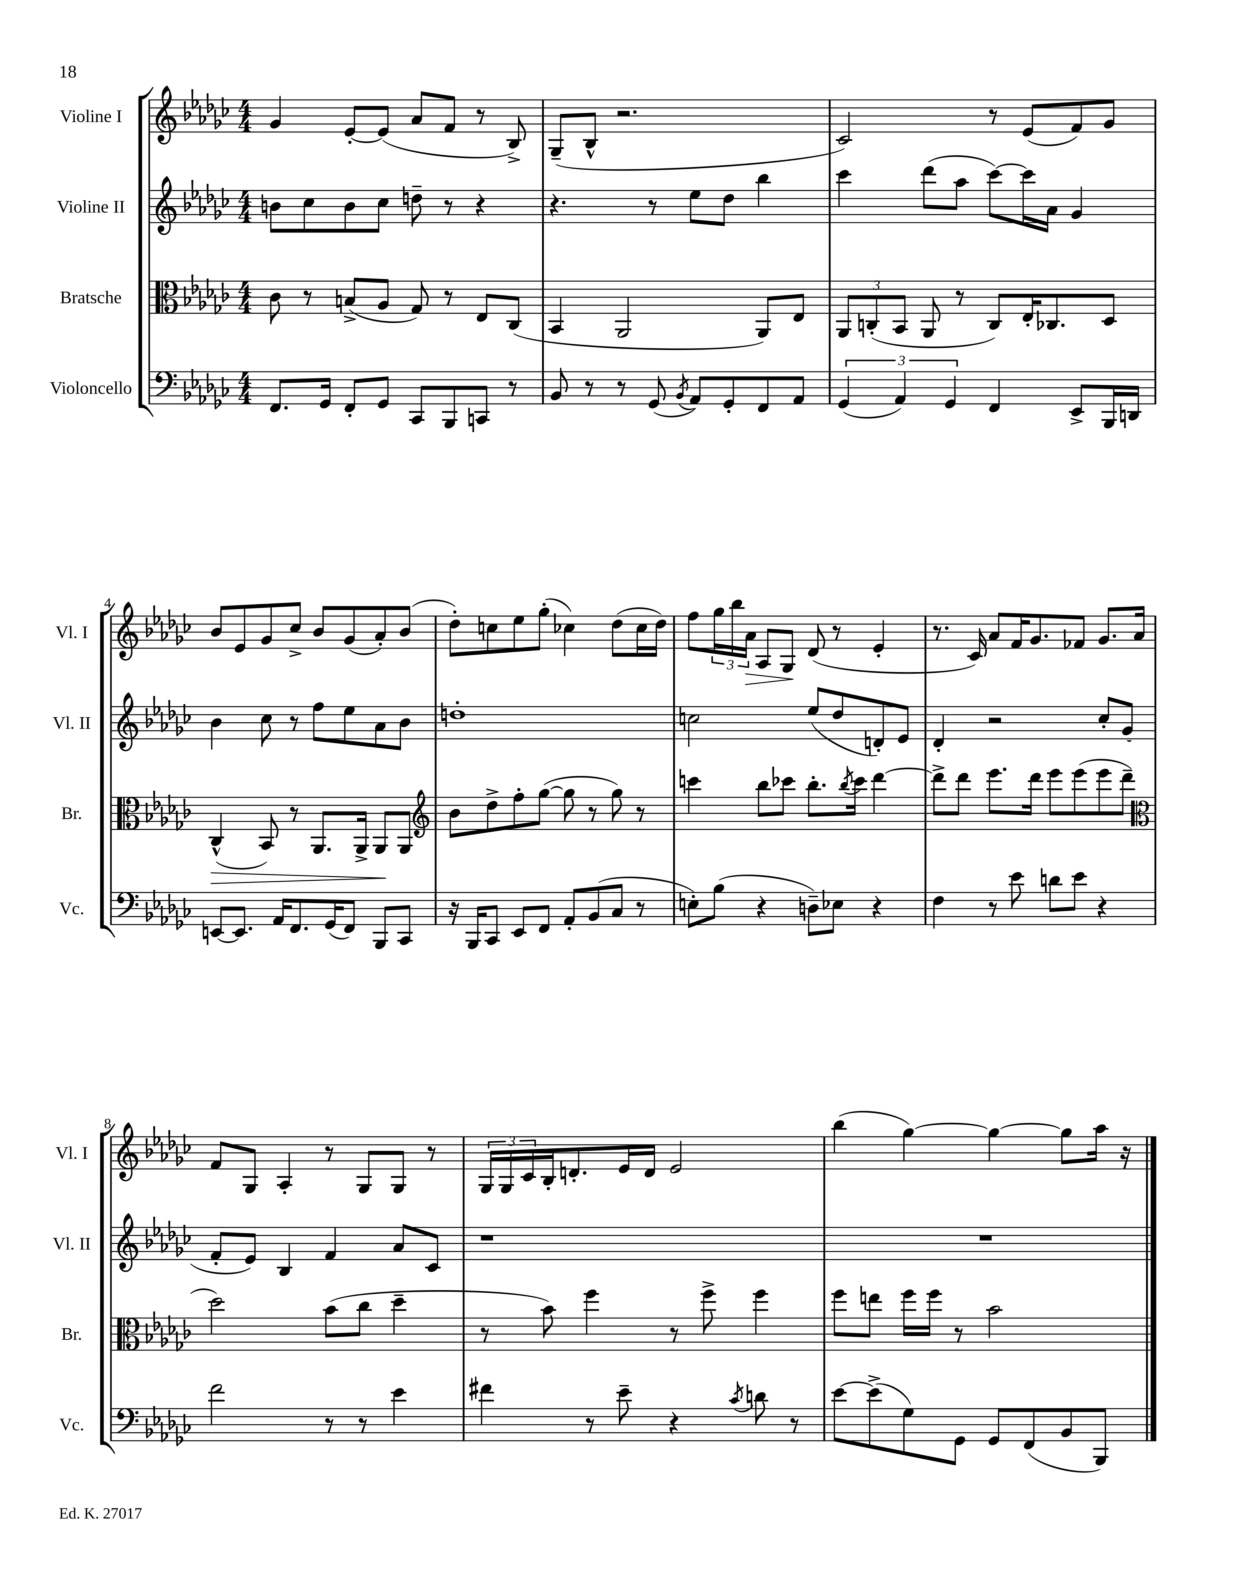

**kern	**kern	**dynam	**kern	**kern	**dynam
*part4	*part3	*part3	*part2	*part1	*part1
*staff4	*staff3	*staff3	*staff2	*staff1	*staff1
*I"Violoncello	*I"Bratsche	*	*I"Violine II	*I"Violine I	*
*I'Vc.	*I'Br.	*	*I'Vl. II	*I'Vl. I	*
*clefF4	*clefC3	*	*clefG2	*clefG2	*
*k[b-e-a-d-g-c-]	*k[b-e-a-d-g-c-]	*	*k[b-e-a-d-g-c-]	*k[b-e-a-d-g-c-]	*
*M4/4	*M4/4	*	*M4/4	*M4/4	*
=1	=1	=1	=1	=1	=1
8.FF/L	8c-\	.	8bn\L	4g-/	.
.	8r	.	8cc-\	.	.
16GG-/Jk	.	.	.	.	.
8FF'/L	(8Bn^/L	.	8b\	[8e-'/L	.
8GG-/J	8A-/J	.	8cc-\J	(8e-/J]	.
8CC-/L	8G-/)	.	8ddn~\	8a-/L	.
8BBB-/	8r	.	8r	8f/J	.
8CCn/J	8E-/L	.	4r	8r	.
8r	(8C-/J	.	.	8B-^/)	.
=2	=2	=2	=2	=2	=2
8BB-/	4BB-/	.	4.r	(8G-~/L	.
8r	.	.	.	8B-^^/J	.
8r	2AA-/	.	.	2.r	.
(8GG-/	.	.	8r	.	.
8qBB-/	.	.	.	.	.
8AA-/L)	.	.	8ee-\L	.	.
8GG-'/	.	.	8dd-\J	.	.
8FF/	8AA-/L)	.	4bb-\	.	.
8AA-/J	8E-/J	.	.	.	.
=3	=3	=3	=3	=3	=3
(6GG-/	12AA-/L	.	4ccc-\	2c-/)	.
.	(12Cn'/	.	.	.	.
6AA-/)	12BB-/J	.	.	.	.
.	8AA-/	.	(8ddd-\L	.	.
6GG-/	.	.	.	.	.
.	8r	.	8aa-\J	.	.
4FF/	8C/L)	.	[8ccc-\L)	8r	.
.	16E-'/K	.	16ccc-\L]	(8e-/L	.
.	8.C-X/	.	16a-\JJ	.	.
8EE-^/L	.	.	4g-/	8f/)	.
16BBB-/L	8D-/J	.	.	8g-/J	.
16DDn/JJ	.	.	.	.	.
!!LO:LB:g=z
=4	=4	=4	=4	=4	=4
!	!	!LO:HP:b	!	!	!
[8EEn/L	(4C-^^/	>	4b-\	8b-/L	.
8.EE/J]	.	.	.	8e-/	.
.	8BB-/)	.	8cc-\	8g-/	.
16AA-/KL	.	.	.	.	.
8.FF/	8r	.	8r	8cc-^/J	.
.	8.AA-/L	.	8ff\L	8b-/L	.
(16GG-/K	.	.	.	.	.
8FF/J)	.	.	8ee-\	(8g-/	.
.	16AA-^/Jk	.	.	.	.
8BBB-/L	8AA-/L	.	8a-\	8a-'/)	.
8CC-/J	8AA-/J	]	8b-\J	(8b-/J	.
=5	=5	=5	=5	=5	=5
*	*clefG2	*	*	*	*
16r	8b-\L	.	1ddn'	8dd-'\L)	.
16BBB-/KL	.	.	.	.	.
8CC-/J	8dd-^\	.	.	8ccn\	.
8EE-/L	8ff'\	.	.	8ee-\	.
8FF/J	([8gg-\J	.	.	(8gg-'\J	.
8AA-'/L	8gg-\]	.	.	4cc-X\)	.
(8BB-/	8r	.	.	.	.
8C-/J	8gg-\)	.	.	(8dd-\L	.
8r	8r	.	.	16cc-\L	.
.	.	.	.	16dd-\JJ)	.
=6	=6	=6	=6	=6	=6
8En'\L)	4cccn\	.	2ccn\	8ff\L	.
(8B-\J	.	.	.	24gg-\L	.
.	.	.	.	24bb-\	.
!	!	!	!	!	!LO:HP:b
.	.	.	.	24a-\JJ	>
4r	8bb-\L	.	.	8A-/L	.
.	8ccc-X\J	.	.	8G-/J	.
8Dn~\L)	8.bb-'\L	.	(8ee-/L	(8d-/	]
8E-X\J	.	.	8dd-/	8r	.
.	8qbb-/	.	.	.	.
.	16ccc-\Jk	.	.	.	.
4r	[4ddd-\	.	8dn'/)	4e-'/	.
.	.	.	8e-/J	.	.
=7	=7	=7	=7	=7	=7
4F\	8ddd-^\L]	.	4d-'/	8.r	.
.	8ddd-\J	.	.	.	.
.	.	.	.	16c-/)	.
8r	8.eee-\L	.	2r	8a-/L	.
8e-\	.	.	.	16f/K	.
.	16ddd-\Jk	.	.	8.g-/	.
8dn\L	8eee-\L	.	.	.	.
8e-\J	(8eee-\	.	.	8f-X/J	.
4r	8eee-\	.	8cc-'/L	8.g-/L	.
.	8ddd-~\J	.	(8g-/J	.	.
.	.	.	.	16a-/Jk	.
!!LO:LB:g=z
=8	=8	=8	=8	=8	=8
*	*clefC3	*	*	*	*
2f\	2dd-\)	.	8f'/L	8f/L	.
.	.	.	8e-/J)	8G-/J	.
.	.	.	4B-/	4A-'/	.
8r	(8b-\L	.	4f/	8r	.
8r	8cc-\J	.	.	8G-/L	.
4e-\	4dd-~\	.	8a-/L	8G-/J	.
.	.	.	8c-/J	8r	.
=9	=9	=9	=9	=9	=9
4f#X\	8r	.	1r	24G-/LL	.
.	.	.	.	24G-/	.
.	.	.	.	24c-/	.
.	8b-\)	.	.	16B-'/J	.
.	.	.	.	8.dn'/	.
8r	4ff\	.	.	.	.
8e-~\	.	.	.	16e-/L	.
.	.	.	.	16d/JJ	.
4r	8r	.	.	2e-/	.
.	8ff^\	.	.	.	.
8qc-/	.	.	.	.	.
8dn\	4ff\	.	.	.	.
8r	.	.	.	.	.
=10	=10	=10	=10	=10	=10
[8e-\L	8ff\L	.	1r	(4bb-\	.
(8e-^\]	8een\J	.	.	.	.
8G-\)	16ff\LL	.	.	[4gg-\)	.
.	16ff\JJ	.	.	.	.
8GG-\J	8r	.	.	.	.
8GG-/L	2b-\	.	.	4gg-\_	.
(8FF/	.	.	.	.	.
8BB-/	.	.	.	8gg-\L]	.
8BBB-/J)	.	.	.	16aa-\Jk	.
.	.	.	.	16r	.
==	==	==	==	==	==
*-	*-	*-	*-	*-	*-
